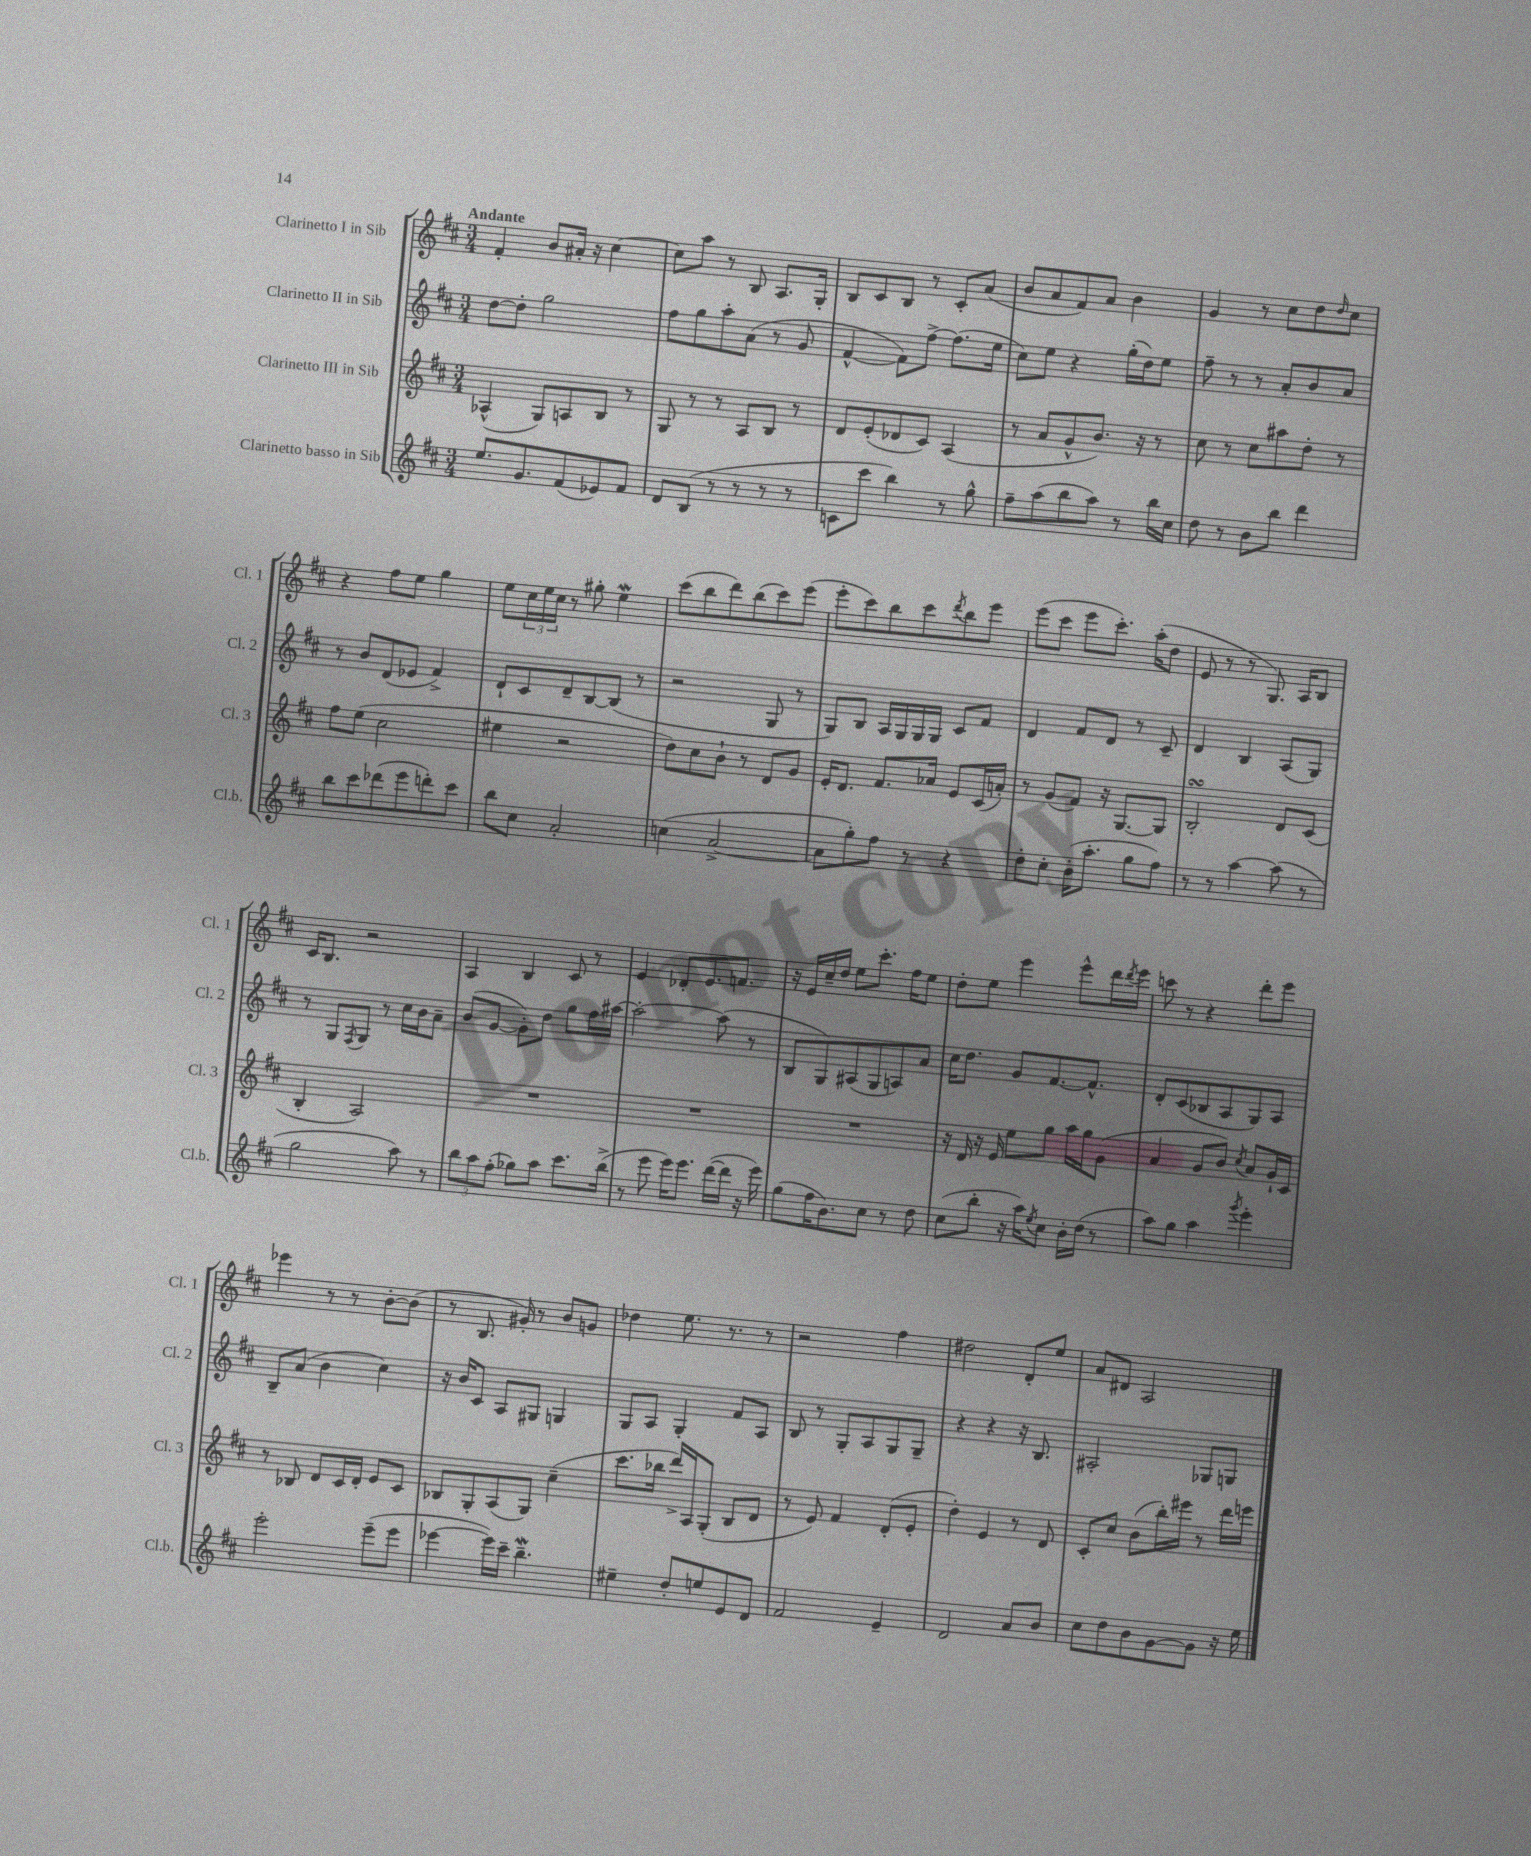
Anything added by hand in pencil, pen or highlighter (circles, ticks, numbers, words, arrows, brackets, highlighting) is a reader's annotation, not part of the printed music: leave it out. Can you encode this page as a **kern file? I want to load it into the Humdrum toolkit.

**kern	**kern	**kern	**kern
*part4	*part3	*part2	*part1
*staff4	*staff3	*staff2	*staff1
*I"Clarinetto basso in Sib	*I"Clarinetto III in Sib	*I"Clarinetto II in Sib	*I"Clarinetto I in Sib
*I'Cl.b.	*I'Cl. 3	*I'Cl. 2	*I'Cl. 1
*clefG2	*clefG2	*clefG2	*clefG2
*k[f#c#]	*k[f#c#]	*k[f#c#]	*k[f#c#]
*M3/4	*M3/4	*M3/4	*M3/4
=1	=1	=1	=1
!	!	!	!LO:TX:a:B:t=Andante
8.ee/L	(4A-X^^/	[8dd\L	4f#'/
.	.	8dd'\J]	.
8.g/	.	.	.
.	8G/L)	2gg\	8b/L
(8f#/	8An/	.	16a#X'/Jk
.	.	.	16r
8e-X/)	8B/J	.	[4cc#\
8f#/J	8r	.	.
=2	=2	=2	=2
8d/L	8G/	8ff#\L	8cc#\L]
(8B/J	8r	8gg\	8aa\J
8r	8r	8aa'\	8r
8r	8A/L	(8a\J	8B/
8r	8B/J	8r	8.A/L
8r	8r	8g/	.
.	.	.	16G'/Jk
=3	=3	=3	=3
8cn\L	8d/L	[4f#^^/	8B/L
8ccc#\J	(8e'/	.	8c#/
4bb\)	8d-X/	8f#\L])	8B/J
.	8c#/J)	[8ff#^\J	8r
8r	(4A/	(8.ff#\L]	8c#'/L
8gg^^\	.	.	(8a/J
.	.	16ee\Jk	.
=4	=4	=4	=4
8ff#~\L	8r	8cc#\L)	8b/L
(8aa\	8a/L	8ee\J	8a/
8bb\	8g^^/	4r	8f#/)
8aa\J)	8.b/J)	.	8a/J
8r	.	(16gg'\LL	4b\
.	16r	16dd\J)	.
16bb\LL	8r	8ee\J	.
16cc#\JJ	.	.	.
=5	=5	=5	=5
8dd\	8cc#\	8ff#~\	4g/
8r	8r	8r	.
8b\L	8cc#\L	8r	8r
8bb\J	8aa#X\	8a'/L	8cc#\L
4ddd\	8dd'\J	8b/	8dd\
.	.	.	16qqdd/
.	8r	8a/J	8cc#\J
!!LO:LB:g=z
=6	=6	=6	=6
8bb\L	8ff#\L	8r	4r
8ccc#\	(8ee\J	8b/L	.
(8ddd-X\	2cc#\	(8d/	8ff#\L
8eee\	.	8e-X/J	8ee\J
8dddn'\)	.	4f#^/)	4gg\
8ccc#\J	.	.	.
=7	=7	=7	=7
8bb\L	4ee#X\	8d`/L	8ee\L
8cc#\J	.	8c#/	24cc#\L
.	.	.	24ee\
.	.	.	24cc#\JJ
2a'/	2r	8d~/	8r
.	.	[8B/	8gg#X'\
.	.	(8B/J]	4eeW\
.	.	8r	.
=8	=8	=8	=8
(4ccn\	8dd\L)	2r	(8ccc#\L
.	8cc#\	.	8bb\
[2a^/	8b`\J	.	8ddd\)
.	8r	.	(8bb\
.	8d/L	8G/	8ccc#\)
.	8g/J	8r	(8eee\J
=9	=9	=9	=9
8a\L]	16e'/KL	8G/L)	8eee'\L
.	8.d/J	.	.
8gg'\)	.	8B/J	8ccc#\)
8ff#\J	8.f#/L	16A/LL	8bb\
.	.	16G/	.
8r	.	16G/	8ccc#\
.	16a-X/Jk	16G/JJ	.
.	.	.	8qddd/
4r	8e/L	8c#/L	8bb\
.	(16c#/L	8f#/J	8eee\J
.	16an'/JJ)	.	.
=10	=10	=10	=10
8dd'\L	8r	4d/	(8eee\L
8cc#'\J	(8g/L	.	8ccc#\J
(16b'\KL	8f#/J)	8f#/L	8eee\L
8.aa'\J	.	.	.
.	16r	8d/J	8.ccc#'\J)
.	[8.G/L	.	.
8gg\L	.	8r	.
.	.	.	(16aa'\KL
8ff#\J)	8G/J]	8c#~/	8dd\J
=11	=11	=11	=11
8r	2BsSSS'/	4d/	8e/
8r	.	.	8r
[4aa\	.	4B/	8r
.	.	.	8.G/)
(8aa\]	8d/L	(8A/L	.
.	.	.	16A/KL
8r	(8c#/J	8G/J)	8B/J
!!LO:LB:g=z
=12	=12	=12	=12
2gg\	4B'/	8r	16c#/KL
.	.	.	8.B/J
.	.	8G/L	.
.	.	8qF#/	.
.	2A/)	8G/J	2r
.	.	8r	.
8aa\)	.	16cc#\LL	.
.	.	16b\J	.
8r	.	8a~\J	.
=13	=13	=13	=13
12bb\L	2.r	(8b/L	4A/
12aa\	.	.	.
.	.	[8g/J	.
(12ff#'\J	.	.	.
8gg-X\L)	.	8g'\L])	4B/
8aa\J	.	8dd\J	.
8.ccc#\L	.	8gg\L	8c#/
.	.	16ff#\L	8r
(16bb^\Jk	.	[16aa#X\JJ	.
=14	=14	=14	=14
8r	2.r	2aa#'\_	4e/
8eee\	.	.	.
16eee\KL)	.	.	8d-X'/L
8.eee\J	.	.	.
.	.	.	8.e/
([16ddd\LL	.	(8aa#\]	.
16ddd\JJ]	.	.	8.fn/J
16r	.	8r	.
16eee\)	.	.	.
=15	=15	=15	=15
(8gg\L	2.r	8B/L	16r
.	.	.	16e/LL
16ff#\K	.	8G/)	16cc#~/
8.b\)	.	.	16dd/JJ
.	.	(8A#X/	8ee\L
8cc#\J	.	8G/	8.ccc#'\J
8r	.	8An/)	.
.	.	.	16ff#\KL
8dd\	.	8a/J	8ee\J
=16	=16	=16	=16
(8cc#\L	16r	16cc#\KL	8dd'\L
.	16d/	8.dd\J	.
8bb'\J	16r	.	8ee\J
.	16e/	.	.
16r	8ee\L	8g/L	4eee\
16aa\KL)	.	.	.
8qee/	.	.	.
8cc#\J	8gg\J	[8.f#/	.
16b'\LL	16aa\LL	.	8eee^^\L
(16dd\JJ	16gg\J	8.f#^^/J]	.
8r	(8g\J	.	16ddd\L
.	.	.	8qddd/
.	.	.	16eee\JJ
=17	=17	=17	=17
8aa\L)	4a/	8d'/L	8cccn\
8gg\J	.	(8c#/	8r
4aa\	8g/L	8B-X/	4r
.	8b/J)	8A/	.
8qggg/	8qcc#/	.	.
4eee'\	8a/L	8G/)	8ddd'\L
.	16g`/L	8A/J	8eee\J
.	16c#/JJ	.	.
!!LO:LB:g=z
=18	=18	=18	=18
2eee'\	8r	8B~/L	4eee-X\
.	8B-X/	(8a/J	.
.	8d/L	4b\	8r
.	16c#/L	.	8r
.	16d'/JJ	.	.
(8eee~\L	8e/L	4cc#\)	[8b'\L
8eee\J	8c#/J	.	(8b\J]
=19	=19	=19	=19
[4eee-X\	8B-X/L	16r	8r
.	.	16b/KL	.
.	8G'/	8c#/J	8.B/
16eee-\LL])	(8A/	8A/L	.
16ccc#~\JJ	.	.	16g#X'/)
4.bbW~\	8G/J)	8G#X/J	8r
.	(4cc#~\	4Gn/	8b/L
.	.	.	8gn/J
=20	=20	=20	=20
4ee#X~\	8.ccc#\L	8G/L	4dd-X\
.	.	8A/J	.
.	16bb-X\Jk	.	.
8dd'/L	16ddd^/LL)	4G'/	8.ee\
.	16A/J	.	.
8een/	(8G'/J	.	.
.	.	.	8.r
8e/	8B/L	8f#/L	.
8d/J	8d/J	8A/J	8r
=21	=21	=21	=21
2f#/	8r	8B/	2r
.	8e/)	8r	.
.	4f#/	8G'/L	.
.	.	8A/	.
4e~/	(8d'/L	8G/	4ff#\
.	8e'/J	8G~/J	.
=22	=22	=22	=22
2d/	4dd'\)	4r	2dd#X\
.	4e/	4r	.
8a/L	8r	16r	8d'/L
.	.	8.B/	.
8b/J	8d/	.	8ee/J
=23	=23	=23	=23
8cc#\L	8c#'/L	2A#X'/	8a/L
8dd\	8cc#/J	.	8d#X/J
8b\	(8b\L	.	2A/
[8g\	16bb'\L)	.	.
.	16eee#X\JJ	.	.
8g\J]	8r	8G-X/L	.
16r	16ddd\LL	8Gn/J	.
16ee\	16eeen\JJ	.	.
==	==	==	==
*-	*-	*-	*-
